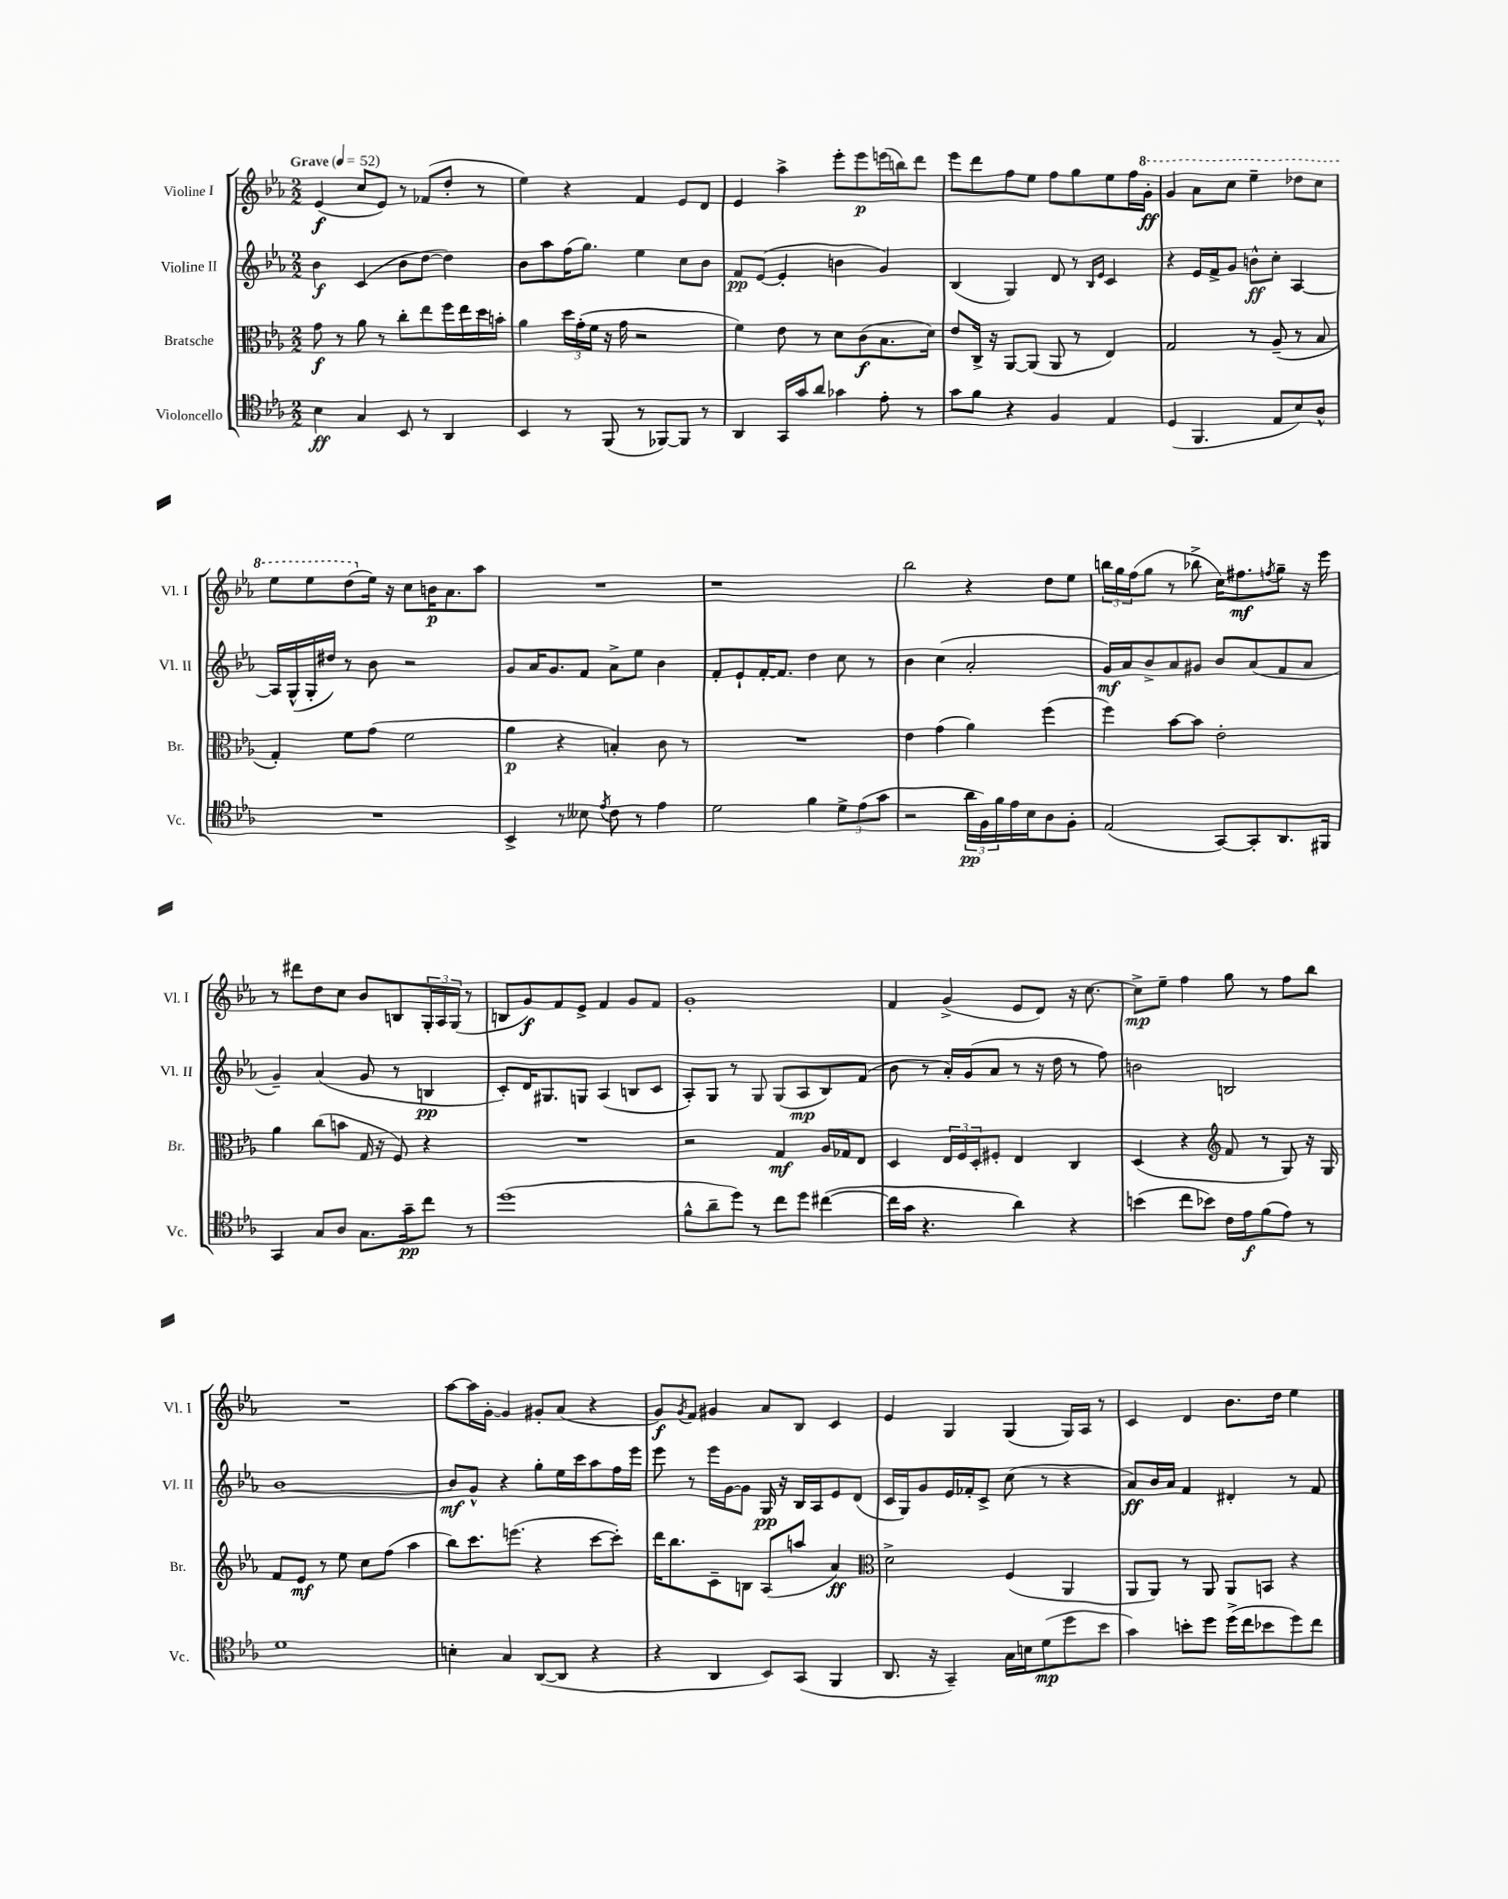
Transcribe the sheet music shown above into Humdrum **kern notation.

**kern	**kern	**kern	**kern
*staff4	*staff3	*staff2	*staff1
*clefC4	*clefC3	*clefG2	*clefG2
*k[b-e-a-]	*k[b-e-a-]	*k[b-e-a-]	*k[b-e-a-]
*M2/2	*M2/2	*M2/2	*M2/2
*MM52	*MM52	*MM52	*MM52
4B-	8g	4b-	(4e-
.	8r	.	.
4G	8a-	(4c	8cc
.	8r	.	8e-)
8BB-	8cc'	8b-	8r
8r	8ee-	[8dd	(8f-
4AA-	16ff	4dd])	8dd'
.	16ee-	.	.
.	16dd	.	8r
.	16b'	.	.
=	=	=	=
4BB-	4a-	8b-	4ee-)
.	.	8aa-	.
8r	24dd	(16ff	4r
.	(24g'	.	.
.	.	8.gg)	.
.	24f	.	.
(8FF	16r	.	.
.	16g	.	.
8r	2r	4ee-	4f
[8FF-)	.	.	.
8FF-]	.	8cc	8e-
8r	.	8b-	8d
=	=	=	=
4AA-	4f)	8f	4e-
.	.	([8e-	.
16GG	8e-	4e-']	4aa-^
16g	.	.	.
8a-	8r	.	.
4g-	8d	4b	8eee-'
.	(8c	.	8eee-
8e-'	8.B-	4g)	(16eee
.	.	.	16bb)
8r	.	.	8ddd
.	16d)	.	.
=	=	=	=
8g	8e-	(4B-	8eee-
8f	16C^	.	8ddd
.	16r	.	.
4r	[8AA-	4G)	8ff
.	(8AA-]	.	8ee-
4F	8AA-	8d	8ff
.	8r	8r	8gg
.	.	16qqB-	.
.	.	16qqe-	.
4E-	4E-)	4c	8ee-
.	.	.	16ff
.	.	.	16gg'
=	=	=	=
(4D	2G	4r	4gg
4.FF	.	16e-	8aa-
.	.	16f^	.
.	.	8g	8ccc
.	8r	8b^^	4eee-~
8E-	(8A-~	8cc'	.
8B-)	8r	[4A-	8ddd-
8A-^^	8B-	.	8ccc
=	=	=	=
1r	4G')	16A-]	8eee-
.	.	(16G^^	.
.	.	16G'	8eee-
.	.	16dd#)	.
.	8f	8r	(8ddd
.	(8g	8b-	16ee-)
.	.	.	16r
.	2f	2r	8cc
.	.	.	16b
.	.	.	8.a-
.	.	.	8aa-
=	=	=	=
4BB-^	4a-	8g	1r
.	.	16a-	.
.	.	8.g	.
8r	4r	.	.
8B--	.	8f	.
8qe-	.	.	.
8c	4B')	8a-^	.
8r	.	8ee-	.
4e-	8c	4b-	.
.	8r	.	.
=	=	=	=
2d	1r	8f'	1r
.	.	8e-`	.
.	.	[16f'	.
.	.	8.f]	.
4f	.	4dd	.
12d^	.	8cc	.
(12e-	.	.	.
.	.	8r	.
12g	.	.	.
=	=	=	=
2r	4e-	4b-	2bb-
.	(4g	(4cc	.
24a-	4a-)	2a-'	4r
24F)	.	.	.
24f	.	.	.
16e-	.	.	.
16B-	.	.	.
8A-	(4ff	.	8dd
8F'	.	.	8ee-
=	=	=	=
(2E-	4ff)	16g)	24bb
.	.	.	24gg
.	.	16a-	.
.	.	.	(24ff
.	.	8b-^	8gg
.	[8b-	8a-	8r
.	8b-]	8g#	8bb-^
[8GG)	2e-'	8b-	16cc)
.	.	.	8.ff#
8GG']	.	(8a-	.
.	.	.	8qff
8.AA-	.	8f	8gg~
.	.	8a-	16r
16FF#	.	.	16eee-
=	=	=	=
4GG	4a-	4g~)	8r
.	.	.	8ddd#
8G	(8cc	(4a-	8dd
8A-	8b	.	8cc
8.G	16G	8g	8b-
.	16r	.	.
.	8F)	8r	8B
16g~	.	.	.
8cc	4r	4B	24G'
.	.	.	24A-
.	.	.	(24G
8r	.	.	8r
=	=	=	=
(1dd	1r	8c')	8B
.	.	16d	8g)
.	.	8.G#	.
.	.	.	8f
.	.	8G	8e-^
.	.	(4A-	4f
.	.	8B	8g
.	.	8c	8f
=	=	=	=
8f^^	2r	8A-')	1g'
8a-~	.	8G	.
8dd)	.	8r	.
8r	.	8G	.
8cc	4G	(8G	.
8dd	.	8A-	.
([4cc#	16A-	8B-)	.
.	16G-	.	.
.	8E-	(8f	.
=	=	=	=
16cc#]	4D	8b-	4f
16g	.	.	.
4.r	.	8r	.
.	24E-	16a-')	(4g^
.	24F	.	.
.	.	(16g	.
.	24D'	.	.
.	8F#'	8a-	.
4a-)	4E-	8r	8e-
.	.	16r	8d)
.	.	16dd	.
4r	4C	8r	16r
.	.	.	[8.cc
.	.	8ff)	.
=	=	=	=
(4b	(4D	2b	8cc^]
.	.	.	8ee-~
8cc	4r	.	4ff
8b-)	.	.	.
*	*clefG2	*	*
16c	8f	2B	8gg
16e-	.	.	.
(8f	8r	.	8r
8e-)	8G)	.	8ff
8r	16r	.	8bb-
.	16G	.	.
=	=	=	=
1d	8f	[1b-	1r
.	8e-	.	.
.	8r	.	.
.	8ee-	.	.
.	8cc	.	.
.	(8ff	.	.
.	4aa-	.	.
=	=	=	=
4B'	8bb-)	8b-]	[8aa-
.	8.ccc	8g^^	16aa-]
.	.	.	[16g'
4G	.	4r	4g]
.	(8.eee	.	.
([8AA-	4r	8gg'	8g#'
8AA-]	.	16ee-	(8a-
.	.	16ccc	.
4r	[8ccc	8aa-	4r
.	8ccc'])	16ff	.
.	.	16eee-	.
=	=	=	=
4r	16ddd	8eee-	8g)
.	8.bb-	.	.
.	.	.	8qg
.	.	8r	8f
4AA-	8c~	16eee-	4g#
.	.	[16g	.
.	8B	8g]	.
8BB-)	(8A-	16G	8a-
.	.	16r	.
(8GG	8aa	16B-	8B-
.	.	16A-	.
4FF	4a-)	8e-	4c
.	.	(8d	.
=	=	=	=
*	*clefC3	*	*
8.AA-	2d^	16c	4e-
.	.	16G)	.
.	.	8g	.
16r	.	.	.
4GG~)	.	16e-	4G
.	.	16f-'	.
.	.	8c^	.
16G	(4F	(8cc	(4G
16B	.	.	.
(8d	.	8r	.
8dd	4AA-	4r	16G)
.	.	.	16A-
8b-	.	.	8r
=	=	=	=
4g)	8AA-	8a-)	4c
.	8AA-)	16b-	.
.	.	16a-	.
8b'	8r	4f	4d
8dd	8AA-	.	.
(16dd^	8AA-	4d#'	8.b-
16cc	.	.	.
8b-	8BB	.	.
.	.	.	16dd
8dd)	4r	8r	4ee-
8cc	.	8f	.
==	==	==	==
*-	*-	*-	*-
